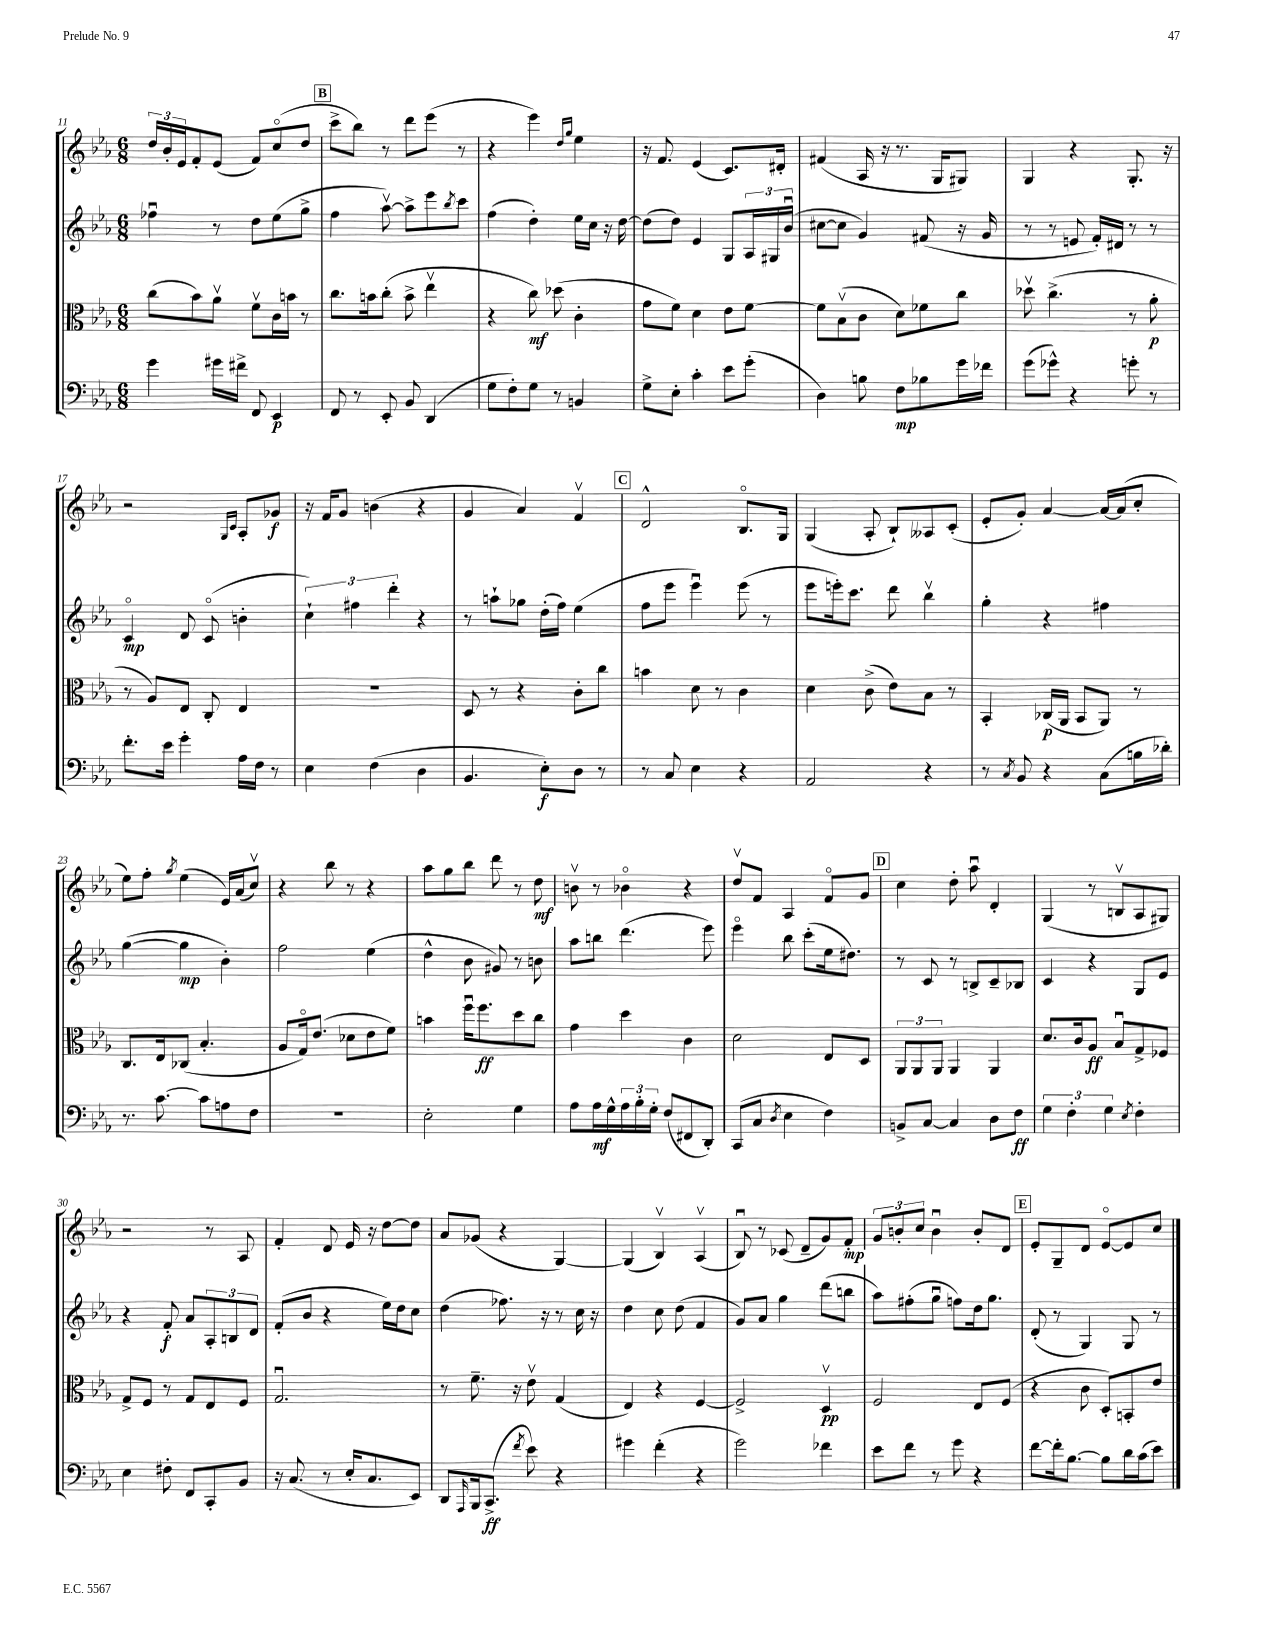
<<
\new StaffGroup <<
\new Staff = "s0" {
    \clef treble \key ees \major \numericTimeSignature \time 6/8
    \tuplet 3/2 { d''16 bes'16-. ees'16 } f'8-. ees'8( f'8) c''8\flageolet( d''8 |
    \mark \markup { \box "B" } c'''8-> bes''8) r8 d'''8 ees'''8( r8 |
    r4 ees'''4) \grace { d''16 g''16 } ees''4 |
    r16 f'8. ees'4( c'8.) dis'16-. |
    fis'4( aes16 r16 r8. g16 gis8) |
    g4 r4 g8.-. r16 |
    r2 \grace { g16 c'16 } aes8-. ges'8\f |
    r16 f'16 g'8 b'4( r4 |
    g'4 aes'4) f'4\upbow |
    \mark \markup { \box "C" } d'2-^ bes8.\flageolet g16 |
    g4( aes8-. bes8-!) aeses8 c'8-.( |
    ees'8-. g'8-.) aes'4~ aes'16~ aes'16( c''8-. |
    ees''8) f''8-. \acciaccatura { g''8 } ees''4( ees'16) aes'16( c''8\upbow) |
    r4 bes''8 r8 r4 |
    aes''8 g''8 bes''8 d'''8 r8 d''8\mf |
    b'8\upbow r8 bes'4\flageolet r4 |
    d''8\upbow f'8 aes4 f'8\flageolet g'8 |
    \mark \markup { \box "D" } c''4 d''8-. aes''8\downbow d'4-. |
    g4( r8 b8\upbow aes8 gis8) |
    r2 r8 aes8 |
    f'4-. d'8 ees'16 r16 d''8~ d''8 |
    aes'8 ges'8( r4 g4~) |
    g4( bes4\upbow) aes4\upbow( |
    bes8\downbow) r8 ces'8( d'8-- g'8) f'8-.\mp |
    \tuplet 3/2 { g'8 b'8-. c''8 } b'4\downbow b'8-. d'8 |
    \mark \markup { \box "E" } ees'8-. g8-- d'8 ees'8~\flageolet ees'8 c''8 \bar "|." |
}
\new Staff = "s1" {
    \clef treble \key ees \major \numericTimeSignature \time 6/8
    fes''4\downbow r8 d''8 ees''8( g''8-> |
    \mark \markup { \box "B" } f''4 aes''8~\upbow) aes''8-> ees'''8 \acciaccatura { bes''8 } c'''8 |
    f''4( d''4-.) ees''16 c''16 r16 d''16~ |
    d''8( d''8) ees'4 g8 \tuplet 3/2 { aes16 gis16 bes'16\downbow( } |
    cis''8~ cis''8 g'4) fis'8( r16 g'16 |
    r8 r8 e'8 f'16-.) dis'16 r8 r8 |
    c'4\flageolet\mp d'8 c'8\flageolet( b'4-. |
    \tuplet 3/2 { c''4-!) fis''4 d'''4-. } r4 |
    r8 a''8-! ges''8 d''16-.( f''16) ees''4( |
    \mark \markup { \box "C" } f''8 ees'''8 ees'''4\downbow) ees'''8( r8 |
    ees'''8 e'''16-.) c'''8. d'''8 bes''4\upbow |
    g''4-. r4 fis''4 |
    g''4~( g''4\mp bes'4-.) |
    f''2 ees''4( |
    d''4-^ bes'8 gis'8) r8 b'8 |
    aes''8 b''8 d'''4.( ees'''8) |
    ees'''4\flageolet bes''8 c'''8-.( ees''16 dis''8.) |
    \mark \markup { \box "D" } r8 c'8 r8 b8-> c'8-- bes8 |
    c'4 r4 g8 ees'8 |
    r4 f'8-.\f aes'8 \tuplet 3/2 { aes8-. b8 d'8 } |
    f'8-.( bes'8 r4 ees''16) d''16 c''8 |
    d''4( fes''8.) r16 r8 c''16 r16 |
    d''4 c''8 d''8( f'4 |
    g'8) aes'8 g''4 d'''8( b''8 |
    aes''8) fis''8-.( g''8\downbow f''8) d''16 g''8. |
    \mark \markup { \box "E" } d'8-.( r8 g4) g8 r8 \bar "|." |
}
\new Staff = "s2" {
    \clef alto \key ees \major \numericTimeSignature \time 6/8
    c''8( bes'8) aes'8\upbow f'8\upbow c'16 b'16 r8 |
    \mark \markup { \box "B" } c''8. b'16 c''8-.( b'8-> ees''4\upbow |
    r4 c''8\mf) des''8( c'4-. |
    g'8 f'8) d'4 ees'8 f'8~ |
    f'8 bes8\upbow( c'8 d'8) fes'8 c''8 |
    des''8\upbow c''4.->( r8 aes'8-.\p |
    r8 aes8) ees8 c8-. ees4 |
    R2. |
    d8 r8 r4 c'8-. c''8 |
    \mark \markup { \box "C" } b'4 d'8 r8 c'4 |
    d'4 c'8->( ees'8) bes8 r8 |
    bes,4-. ces16\p( aes,16 bes,8 aes,8) r8 |
    c8. ees16 ces8( bes4.-. |
    aes8 g16\flageolet) ees'8.( des'8 ees'8 f'8) |
    b'4 f''16\downbow f''8.\ff d''8 c''8 |
    g'4 d''4 c'4 |
    d'2 ees8 d8 |
    \mark \markup { \box "D" } \tuplet 3/2 { aes,8 aes,8 aes,8 } aes,4 aes,4 |
    d'8. c'16 aes8\ff bes8\downbow g8-> fes8 |
    g8-> f8 r8 g8 ees8 f8 |
    g2.\downbow |
    r8 f'8.-- r16 ees'8\upbow g4( |
    ees4) r4 f4~ |
    f2-> d4\upbow\pp |
    f2 ees8 f8( |
    \mark \markup { \box "E" } r4 c'8 d8-.) b,8-. ees'8 \bar "|." |
}
\new Staff = "s3" {
    \clef bass \key ees \major \numericTimeSignature \time 6/8
    g'4 gis'16 fis'16-> f,8 ees,4\p |
    \mark \markup { \box "B" } f,8 r8 ees,8-. bes,8 d,4( |
    g8 f8-.) g8 r8 b,4 |
    g8-> ees8-. c'4-. ees'8 g'8-.( |
    d4) b8 f8\mp bes8 g'16 fes'16 |
    g'8( ges'8-^) r4 g'8-. r8 |
    f'8.-. ees'16 g'4-. aes16 f16 r8 |
    ees4 f4( d4 |
    bes,4. ees8-.\f) d8 r8 |
    \mark \markup { \box "C" } r8 c8 ees4 r4 |
    aes,2 r4 |
    r8 \acciaccatura { c8 } bes,8 r4 c8( b16 des'16-.) |
    r8. c'8.~ c'8 a8 f8 |
    R2. |
    ees2-. g4 |
    aes8 aes16\mf g16-^ \tuplet 3/2 { aes16 bes16-. g16-. } f8( fis,8 d,8-.) |
    c,8( c8 \acciaccatura { d8 } ees4 f4) |
    \mark \markup { \box "D" } b,8-> c8~ c4 d8 f8\ff |
    \tuplet 3/2 { g4 f4-. g4 } \acciaccatura { ees8 } f4-. |
    ees4 fis8-. f,8 c,8-. bes,8 |
    r16 c8.( r8 ees16-. c8. ees,8) |
    d,8 \grace { aes,,16 } bes,,16 c,8.->\ff( \acciaccatura { f'8 } ees'8) r4 |
    gis'4 f'4-.( r4 |
    g'2) fes'4 |
    ees'8 f'8 r8 g'8 r4 |
    \mark \markup { \box "E" } f'8~ f'16-. bes8.~ bes8 d'16 c'16( ees'8) \bar "|." |
}
>>
>>
\layout { \context { \Score currentBarNumber = #11 } }
